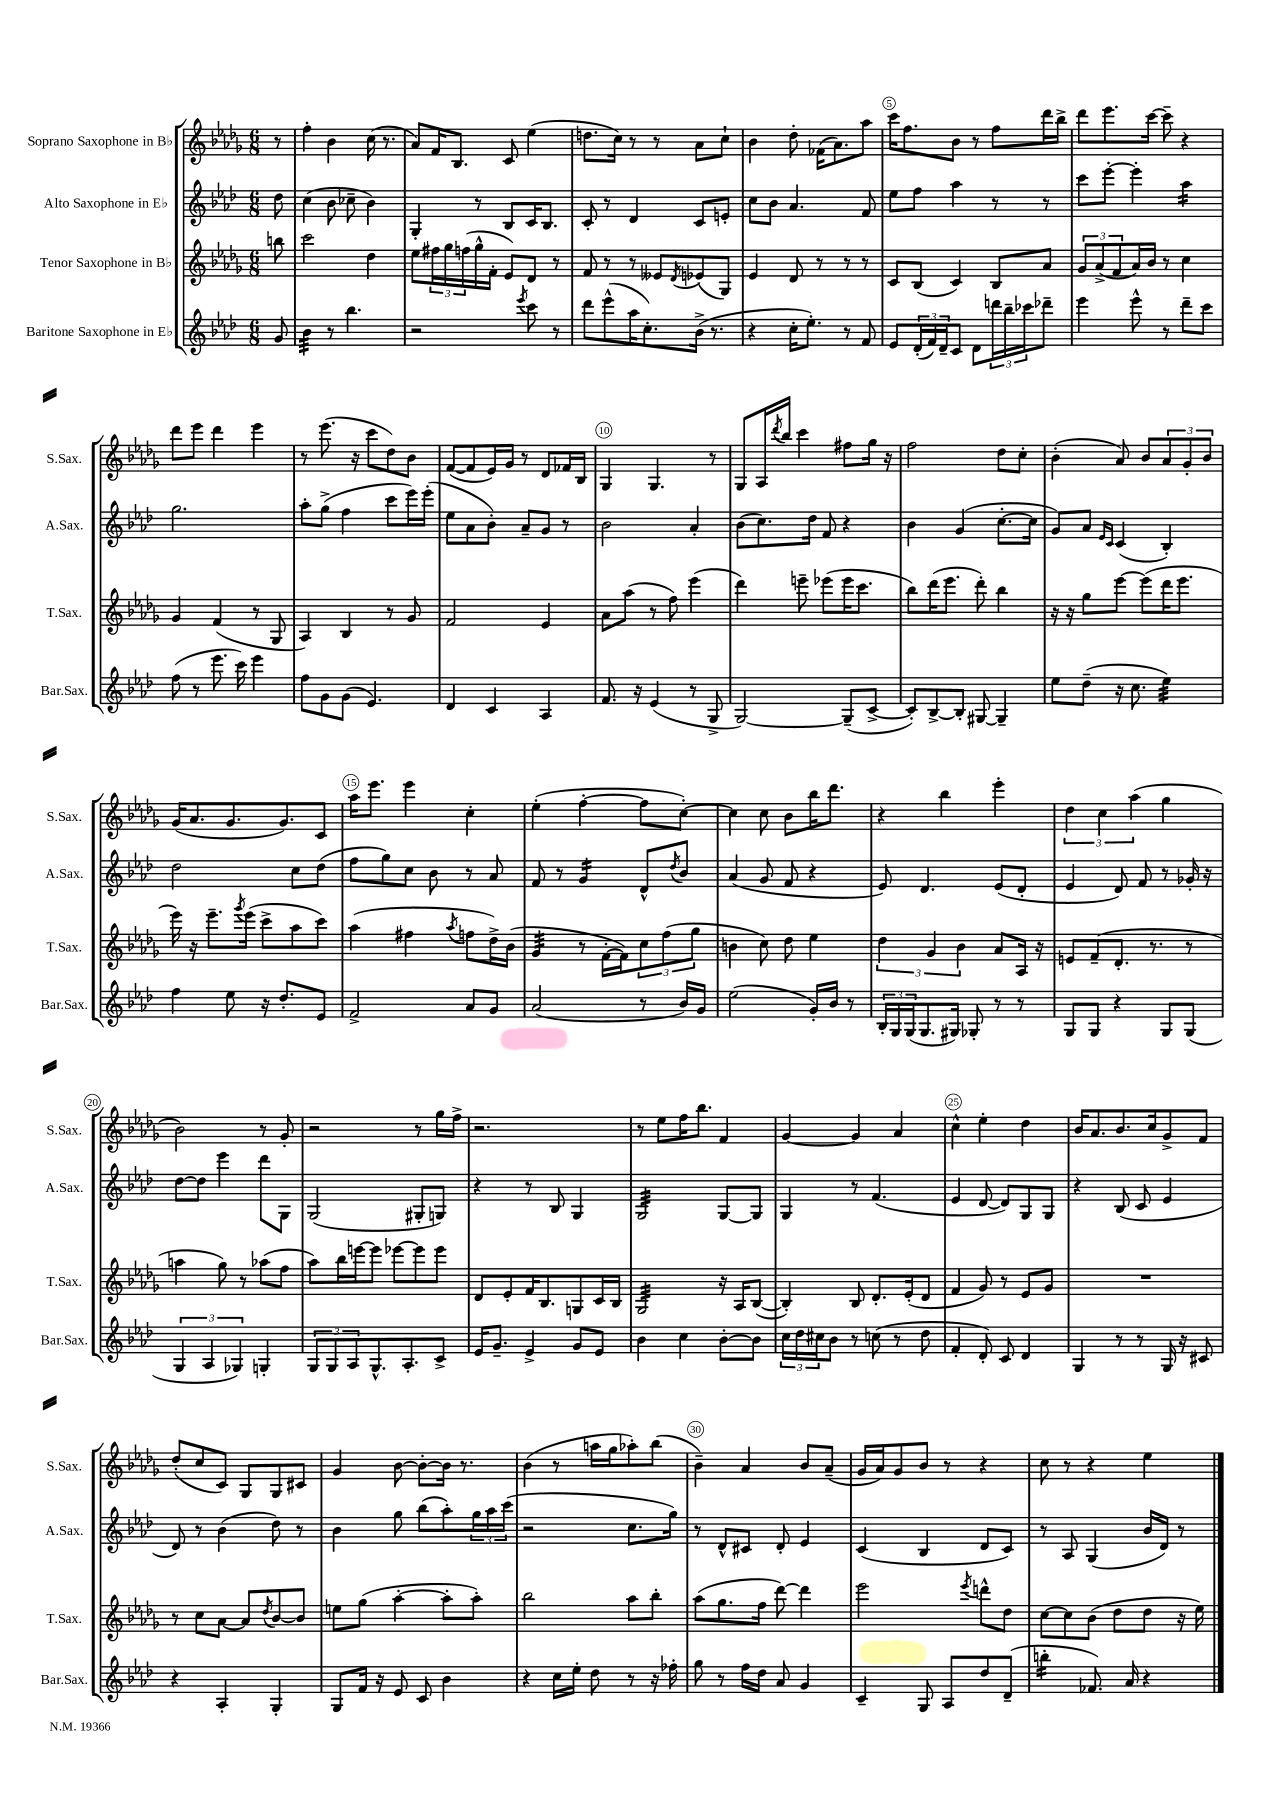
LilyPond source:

<<
\new StaffGroup <<
\new Staff = "s0" \with { instrumentName = "Soprano Saxophone in Bb" shortInstrumentName = "S.Sax." } {
    \clef treble \key des \major \numericTimeSignature \time 6/8 \partial 8
    r8 |
    f''4-. bes'4 c''16( r8. |
    aes'8) f'16 bes8. c'8 ees''4( |
    d''8. c''16) r8 r8 aes'8 c''8-! |
    bes'4 des''8-. fes'16( aes'8.) aes''8 |
    c'''16 f''8. bes'8 r8 f''8 des'''16 bes''16-> |
    des'''8 ees'''8. c'''16~ c'''8-- r4 |
    des'''8 ees'''8 des'''4 ees'''4 |
    r8 ees'''8.( r16 c'''8 des''8) bes'8 |
    f'8~( f'8 ees'16) ges'16 r8 des'8 fes'16 bes16 |
    ges4 ges4. r8 |
    ges8 aes16 \acciaccatura { des'''8 } bes''16 c'''4 fis''8 ges''16 r16 |
    f''2 des''8 c''8-. |
    bes'4-.( aes'8) bes'8 \tuplet 3/2 { aes'8 ges'8-. bes'8 } |
    ges'16( aes'8. ges'8. ges'8.) c'8 |
    aes''16 ees'''8. ees'''4 c''4-. |
    ees''4-.( f''4~-. f''8 c''8~-.) |
    c''4 c''8 bes'8 bes''16 des'''8. |
    r4 bes''4 ees'''4-. |
    \tuplet 3/2 { des''4 c''4 aes''4( } ges''4 |
    bes'2) r8 ges'8-. |
    r2 r8 ges''16 f''16-> |
    r2. |
    r8 ees''8 f''16 bes''8. f'4 |
    ges'4~ ges'4 aes'4 |
    c''4-^ ees''4-. des''4 |
    bes'16 aes'8. bes'8. c''16 ges'8-> f'8 |
    des''8-.( c''8 c'8) ges8 ges8 cis'8 |
    ges'4 bes'8~ bes'8~-. bes'16 r8. |
    bes'4( r8 a''16 ges''16 aes''8-.) bes''8( |
    bes'4--) aes'4 bes'8 aes'8--( |
    ges'16 aes'16) ges'8 bes'8 r8 r4 |
    c''8 r8 r4 ees''4 \bar "|." |
}
\new Staff = "s1" \with { instrumentName = "Alto Saxophone in Eb" shortInstrumentName = "A.Sax." } {
    \clef treble \key aes \major \numericTimeSignature \time 6/8 \partial 8
    des''8 |
    c''4( bes'8 ces''8-- bes'4) |
    g4-. r8 bes8 c'16 bes8. |
    c'8-. r8 des'4 c'8 e'8-. |
    c''8 bes'8 aes'4. f'8 |
    ees''8 f''8 aes''4 r8 r8 |
    c'''8 ees'''8~-. ees'''4-. aes''4:16 |
    g''2. |
    aes''8-. g''8->( f''4 c'''8 ees'''16) ees'''16-.( |
    ees''8 aes'8 bes'8-.) aes'8-- g'8 r8 |
    bes'2 aes'4-. |
    bes'8( c''8.) des''16 f'8 r4 |
    bes'4 g'4( c''8.~-. c''16 |
    g'8) aes'8 \grace { ees'16 c'16 } c'4( bes4-.) |
    des''2 c''8 des''8( |
    f''8 g''8) c''8 bes'8 r8 aes'8 |
    f'8 r8 g'4:16 des'8-^ \acciaccatura { des''8 } bes'8 |
    aes'4( g'8 f'8 r4 |
    ees'8) des'4. ees'8( des'8-. |
    ees'4 des'8) f'8 r8 ges'16-. r16 |
    des''8~ des''8 ees'''4 des'''8 g8 |
    g2( gis8-. g8) |
    r4 r8 bes8 g4 |
    g2:32 g8~ g8 |
    g4 r8 f'4.( |
    ees'4 des'8~ des'8) g8 g8 |
    r4 bes8( c'8 ees'4 |
    des'8) r8 bes'4( des''8) r8 |
    bes'4 g''8 bes''8( aes''8-.) \tuplet 3/2 { g''16 aes''16 c'''16( } |
    r2 c''8. g''16) |
    r8 des'8-^ cis'8 des'8-. ees'4 |
    c'4( bes4 des'8 c'8) |
    r8 aes8 g4( bes'16 des'16) r8 \bar "|." |
}
\new Staff = "s2" \with { instrumentName = "Tenor Saxophone in Bb" shortInstrumentName = "T.Sax." } {
    \clef treble \key des \major \numericTimeSignature \time 6/8 \partial 8
    b''8 |
    c'''2 des''4 |
    ees''8 \tuplet 3/2 { fis''16 ges''16 f''16( } ges''16-^ f'16-. ees'8) des'8 r8 |
    f'8 r8 r8 eeses'8 \acciaccatura { des'8 } ees'8( ges8) |
    ees'4 des'8 r8 r8 r8 |
    c'8 bes8( c'4) bes8 aes'8 |
    \tuplet 3/2 { ges'8 aes'8->( f'8 } aes'16) bes'16 r8 c''4 |
    ges'4 f'4( r8 ges8 |
    aes4) bes4 r8 ges'8 |
    f'2 ees'4 |
    aes'8 aes''8( r8 f''8) ees'''4( |
    des'''4) e'''8-- ees'''8( ees'''16 c'''8. |
    bes''8) des'''16( ees'''8. des'''8-.) bes''4 |
    r16 r16 ges''8 ees'''8~ ees'''8( des'''16 ees'''8. |
    ees'''16) r16 ees'''8.-- \acciaccatura { ges'''8 } ees'''16( c'''8-> aes''8 c'''8) |
    aes''4( fis''4 \acciaccatura { aes''8 } f''8 des''16->) bes'16( |
    ges'4:32 r8 f'16~-. f'16) \tuplet 3/2 { c''8 f''8( ges''8 } |
    b'4 c''8) des''8 ees''4 |
    \tuplet 3/2 { des''4 ges'4 bes'4 } aes'8 aes16 r16 |
    e'8 f'8--( des'8.-. r8. r8 |
    a''4 ges''8) r8 aes''8( f''8 |
    aes''8) bes''16 e'''16~ e'''8 ees'''8~ ees'''8 ees'''8 |
    des'8 ees'8-. f'16 bes8. g8 c'16 bes16 |
    ges2:32 r16 aes16 bes8~( |
    bes4-.) bes8 des'8.-. ees'16-.( des'8 |
    f'4 ges'8) r8 ees'8 ges'8 |
    R2. |
    r8 c''8 aes'8~ aes'8 \acciaccatura { des''8 } bes'8~ bes'8 |
    e''8 ges''8( aes''4~-. aes''8-. aes''8-.) |
    bes''2 aes''8 bes''8-. |
    aes''8( ges''8. f''16 des'''8~) des'''4 |
    ees'''2 \acciaccatura { ees'''8 } d'''8-^ des''8 |
    c''8~ c''8 bes'8( des''8 des''8 r16 ees''16) \bar "|." |
}
\new Staff = "s3" \with { instrumentName = "Baritone Saxophone in Eb" shortInstrumentName = "Bar.Sax." } {
    \clef treble \key aes \major \numericTimeSignature \time 6/8 \partial 8
    g'8 |
    bes'4:32 r8 bes''4. |
    r2 \acciaccatura { ees'''8 } c'''8 r8 |
    des'''8 ees'''8-^( aes''16 c''8.-.) bes'16->( r8. |
    r4 c''16-. ees''8.-.) r8 f'8 |
    ees'8 \tuplet 3/2 { des'16-.( f'16) des'16-- } c'8 des'8 \tuplet 3/2 { d'''16 bes''16-- ces'''16 } des'''8-- |
    ees'''4 ees'''8-^ r8 des'''8-- c'''8 |
    f''8( r8 ees'''8. c'''16) ees'''4 |
    f''8 g'8 g'8( ees'4.) |
    des'4 c'4 aes4 |
    f'8. r16 ees'4( r8 g8-> |
    g2~) g8--( c'8~-> |
    c'8-.) bes8~-> bes8-. gis8~ gis4-- |
    ees''8 des''8--( r16 c''8. ees''4:32) |
    f''4 ees''8 r16 des''8.-. ees'8 |
    f'2-> aes'8 g'8 |
    aes'2( r8 bes'16) g'16 |
    ees''2( g'16-.) bes'16 r8 |
    \tuplet 3/2 { bes16-. g16 g16( } g8. gis16) ges8-. r8 r8 |
    g8 g8 r4 g8 g8( |
    \tuplet 3/2 { g4 aes4 ges4) } g4-. |
    \tuplet 3/2 { g8 g8 aes8 } g8.-^ aes8.-. c'8-> |
    ees'16 g'8.-- ees'4-> g'8 ees'8 |
    bes'4 c''4 bes'8~-. bes'8 |
    \tuplet 3/2 { c''16 des''16 cis''16 } bes'8 r8 c''8( r8 des''8 |
    f'4-. des'8-.) c'8 des'4 |
    g4 r8 r8 g16 r16 cis'8 |
    r4 aes4-. g4-. |
    g8 f'16 r16 ees'8 c'8 bes'4 |
    r4 c''16 ees''16-. des''8 r8 r16 fes''16-. |
    g''8 r8 f''16 des''16 aes'8 g'4 |
    c'4-- g8 aes8 des''8 des'8--( |
    b''4:16-. fes'8.) aes'16 r4 \bar "|." |
}
>>
>>
\layout { \context { \Score \override BarNumber.break-visibility = ##(#f #t #t) barNumberVisibility = #(every-nth-bar-number-visible 5) \override BarNumber.stencil = #(make-stencil-circler 0.1 0.3 ly:text-interface::print) } }
